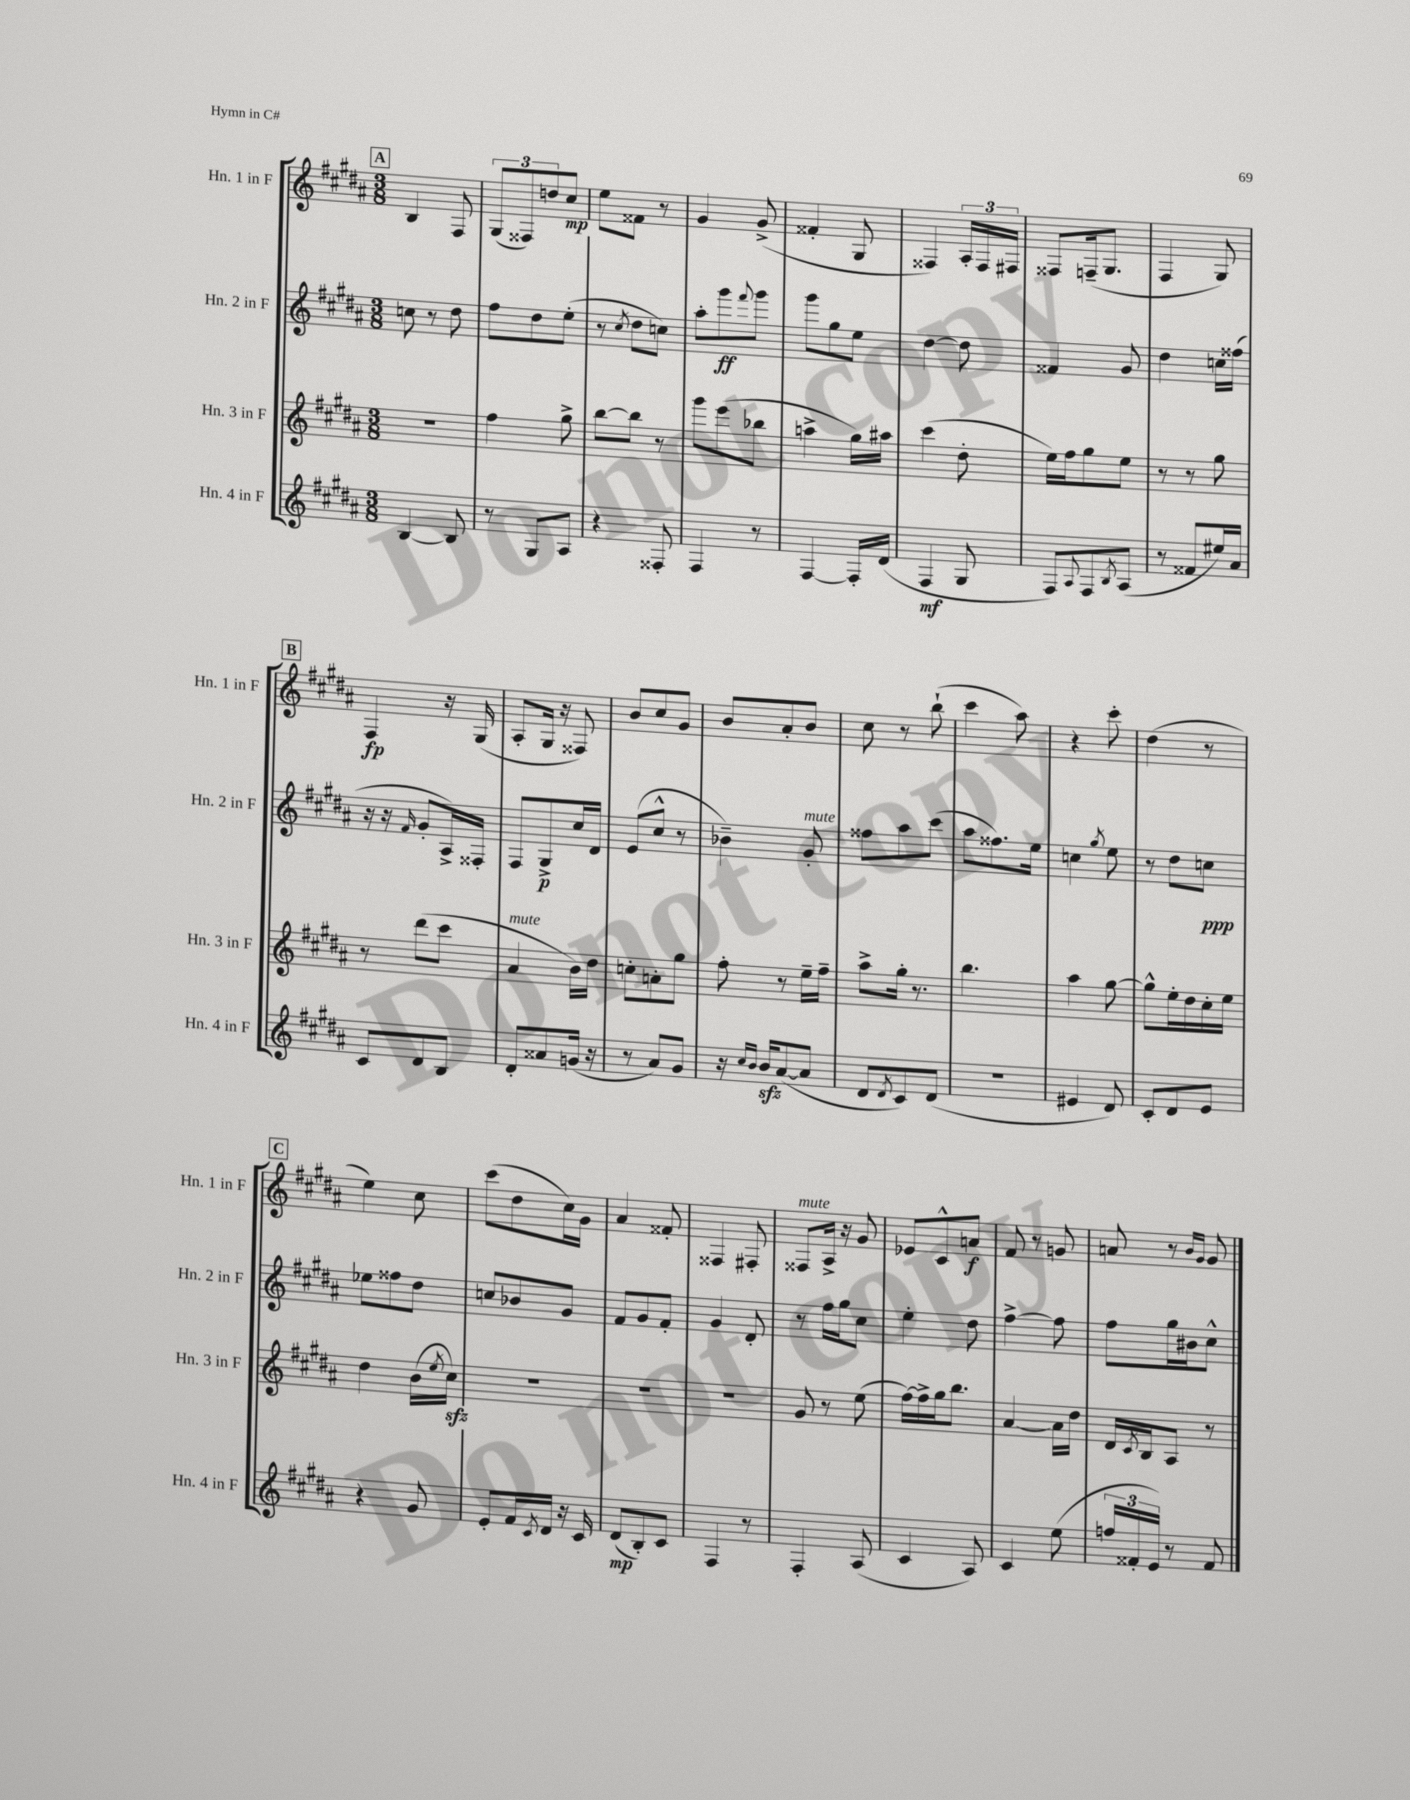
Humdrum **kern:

**kern	**dynam	**kern	**kern	**dynam	**kern	**dynam
*part4	*part4	*part3	*part2	*part2	*part1	*part1
*staff4	*staff4	*staff3	*staff2	*staff2	*staff1	*staff1
*I"Hn. 4 in F	*	*I"Hn. 3 in F	*I"Hn. 2 in F	*	*I"Hn. 1 in F	*
*I'Hn. 4 in F	*	*I'Hn. 3 in F	*I'Hn. 2 in F	*	*I'Hn. 1 in F	*
*clefG2	*	*clefG2	*clefG2	*	*clefG2	*
*k[f#c#g#d#a#]	*	*k[f#c#g#d#a#]	*k[f#c#g#d#a#]	*	*k[f#c#g#d#a#]	*
*M3/8	*	*M3/8	*M3/8	*	*M3/8	*
!!LO:REH:place=s1:t=A
=113	=113	=113	=113	=113	=113	=113
[4B/	.	4.r	8ccn\	.	4B/	.
.	.	.	8r	.	.	.
8B/]	.	.	8dd#\	.	8F#/	.
=114	=114	=114	=114	=114	=114	=114
8r	.	4ff#\	8ff#\L	.	(12G#/L	.
.	.	.	.	.	12F##X/)	.
8G#/L	.	.	8dd#\	.	.	.
.	.	.	.	.	12ddn/	.
8A#/J	.	8gg#^\	(8ee'\J	.	8cc#/J	mp
=115	=115	=115	=115	=115	=115	=115
4r	.	[8bb\L	8r	.	8ee\L	.
.	.	.	8qcc#/	.	.	.
.	.	8bb\J]	8dd#\L	.	8f##X\J	.
8F##X'/	.	8r	8ccn\J)	.	8r	.
=116	=116	=116	=116	=116	=116	=116
4F#/	.	8ggg#\L	8aa#'\L	.	4g#/	.
.	.	(8eee\	8ggg#\	ff	.	.
.	.	.	8qqfff#/	.	.	.
8r	.	8bb-X\J	8ggg#\J	.	(8g#^/	.
=117	=117	=117	=117	=117	=117	=117
[4F#/	.	4aan^\	8ggg#\L	.	4f##X'/	.
.	.	.	8gg#\	.	.	.
16F#'/LL]	.	16gg#\LL)	8ee\J	.	8G#/	.
(16d#/JJ	.	16aa#X\JJ	.	.	.	.
=118	=118	=118	=118	=118	=118	=118
4F#/	mf	(4ccc#\	[4dd#\	.	4F##X/)	.
8G#/	.	8dd#'\	8dd#\]	.	24A#'/LL	.
.	.	.	.	.	24F##/	.
.	.	.	.	.	24F#X/JJ	.
=119	=119	=119	=119	=119	=119	=119
8F#/L)	.	16ee\LL)	4f##X/	.	8F##X/L	.
.	.	16ff#\J	.	.	.	.
8qqA#/	.	.	.	.	.	.
8F#/	.	8gg#\	.	.	(16Fn~/k	.
.	.	.	.	.	8.G#/J	.
8qB/	.	.	.	.	.	.
(8A#/J	.	8ee\J	8g#/	.	.	.
=120	=120	=120	=120	=120	=120	=120
8r	.	8r	4dd#\	.	4F#/	.
8f##X/L	.	8r	.	.	.	.
16ee#X/L)	.	8gg#\	16ccn\LL	.	8G#/)	.
16a#/JJ	.	.	(16ff##X\JJ	.	.	.
!!LO:LB:g=z
!!LO:REH:place=s1:t=B
=121	=121	=121	=121	=121	=121	=121
8c#/L	.	8r	16r	.	4F#/	fp
.	.	.	16r	.	.	.
.	.	.	16qqf#/	.	.	.
8d#/	.	(8ddd#\L	8g#'/L	.	.	.
8B/J	.	8ccc#\J	16A#^/L)	.	16r	.
.	.	.	16F##X'/JJ	.	(16G#/	.
=122	=122	=122	=122	=122	=122	=122
!	!	!LO:TX:a:i:t=mute	!	!	!	!
8d#'/L	.	4a#/	8F#/L	.	8A#'/L	.
8a##X/	.	.	8G#^/	p	16G#/Jk	.
.	.	.	.	.	16r	.
(16gn/Jk	.	16b\LL)	16cc#/L	.	8F##X/)	.
16r	.	16dd#\JJ	16d#/JJ	.	.	.
=123	=123	=123	=123	=123	=123	=123
8r	.	8ccn'\L	(8e/L	.	8b/L	.
8a#/L)	.	8an'\	8cc#^^/J	.	8cc#/	.
8g#/J	.	8gg#\J	8r	.	8g#/J	.
=124	=124	=124	=124	=124	=124	=124
16r	.	8ff#'\	4b-X~\)	.	8b/L	.
16qqcc#/LL	.	.	.	.	.	.
16qqb/JJ	.	.	.	.	.	.
16bzz/KL	.	.	.	.	.	.
([8a#/	.	8r	.	.	8a#'/	.
!	!	!	!LO:TX:a:i:t=mute	!	!	!
8a#/J]	.	16ee~\LL	8g#'/	.	8b/J	.
.	.	16ff#~\JJ	.	.	.	.
=125	=125	=125	=125	=125	=125	=125
8d#/L	.	8aa#^\L	8ff##X\L	.	8cc#\	.
8qd#/	.	.	.	.	.	.
8c#/)	.	16gg#'\Jk	8aa#\	.	8r	.
.	.	8.r	.	.	.	.
(8d#/J	.	.	(8ccc#\J	.	(8bb`\	.
=126	=126	=126	=126	=126	=126	=126
4.r	.	4.bb\	8aa#\L	.	4ccc#\	.
.	.	.	8.ff##X\)	.	.	.
.	.	.	.	.	8aa#\)	.
.	.	.	16ee\Jk	.	.	.
=127	=127	=127	=127	=127	=127	=127
4e#X/	.	4aa#\	4ccn\	.	4r	.
.	.	.	8qgg#/	.	.	.
8d#/)	.	[8gg#\	8ee\	.	8ccc#'\	.
=128	=128	=128	=128	=128	=128	=128
8c#'/L	.	8gg#^^\L]	8r	.	(4dd#\	.
8d#/	.	16ee'\L	8dd#\L	.	.	.
.	.	16dd#\	.	.	.	.
8e/J	.	16cc#'\	8ccn\J	ppp	8r	.
.	.	16ee\JJ	.	.	.	.
!!LO:LB:g=z
!!LO:REH:place=s1:t=C
=129	=129	=129	=129	=129	=129	=129
4r	.	4dd#\	8ee-X\L	.	4ee\)	.
.	.	.	8ff##X\	.	.	.
8g#/	.	(16b\LL	8dd#\J	.	8cc#\	.
.	.	8qee/	.	.	.	.
.	.	16cc#zz\JJ)	.	.	.	.
=130	=130	=130	=130	=130	=130	=130
8e'/L	.	4.r	8ccn/L	.	(8ccc#\L	.
16f#/L	.	.	8b-X/	.	8dd#\	.
8qc#/	.	.	.	.	.	.
16d#/JJ	.	.	.	.	.	.
16r	.	.	8g#/J	.	16cc#\L)	.
16c#/	.	.	.	.	16g#\JJ	.
=131	=131	=131	=131	=131	=131	=131
(8d#/L	mp	4.r	8f#/L	.	4a#/	.
8B'/)	.	.	8g#/	.	.	.
8c#/J	.	.	8f#'/J	.	8f##X'/	.
=132	=132	=132	=132	=132	=132	=132
4F#/	.	4.r	4g#/	.	4F##X/	.
8r	.	.	8d#'/	.	8F#X'/	.
=133	=133	=133	=133	=133	=133	=133
!	!	!	!	!	!LO:TX:a:i:t=mute	!
4F#'/	.	8g#/	8r	.	8F##X/L	.
.	.	8r	16ff#\LL	.	16A#^/Jk	.
.	.	.	16gg#\J	.	16r	.
(8A#/	.	(8ee\	8cc#\J	.	8g#/	.
=134	=134	=134	=134	=134	=134	=134
4c#/	.	[16ff#\LL)	4ee'\	.	8e-X/L	.
.	.	16ff#^\]	.	.	.	.
.	.	16gg#\J	.	.	8c#^^/	.
.	.	8.bb\J	.	.	.	.
8A#/)	.	.	8dd#\	.	8an/J	f
=135	=135	=135	=135	=135	=135	=135
4c#/	.	[4a#/	[4ff#^\	.	8f#/	.
.	.	.	.	.	8r	.
(8ee\	.	16a#\LL]	8ff#\]	.	8gn/	.
.	.	16dd#\JJ	.	.	.	.
=136	=136	=136	=136	=136	=136	=136
24ffn/LL	.	16d#/LL	8ff#\L	.	8an/	.
24f##X'/	.	.	.	.	.	.
.	.	8qc#/	.	.	.	.
.	.	16B/J	.	.	.	.
24e/JJ)	.	.	.	.	.	.
8r	.	8A#/J	16gg#\L	.	8r	.
.	.	.	16b#X\J	.	.	.
.	.	.	.	.	16qqb/LL	.
.	.	.	.	.	16qqg#/JJ	.
8f##/	.	8r	8cc#^^\J	.	8g#/	.
==	==	==	==	==	==	==
*-	*-	*-	*-	*-	*-	*-
